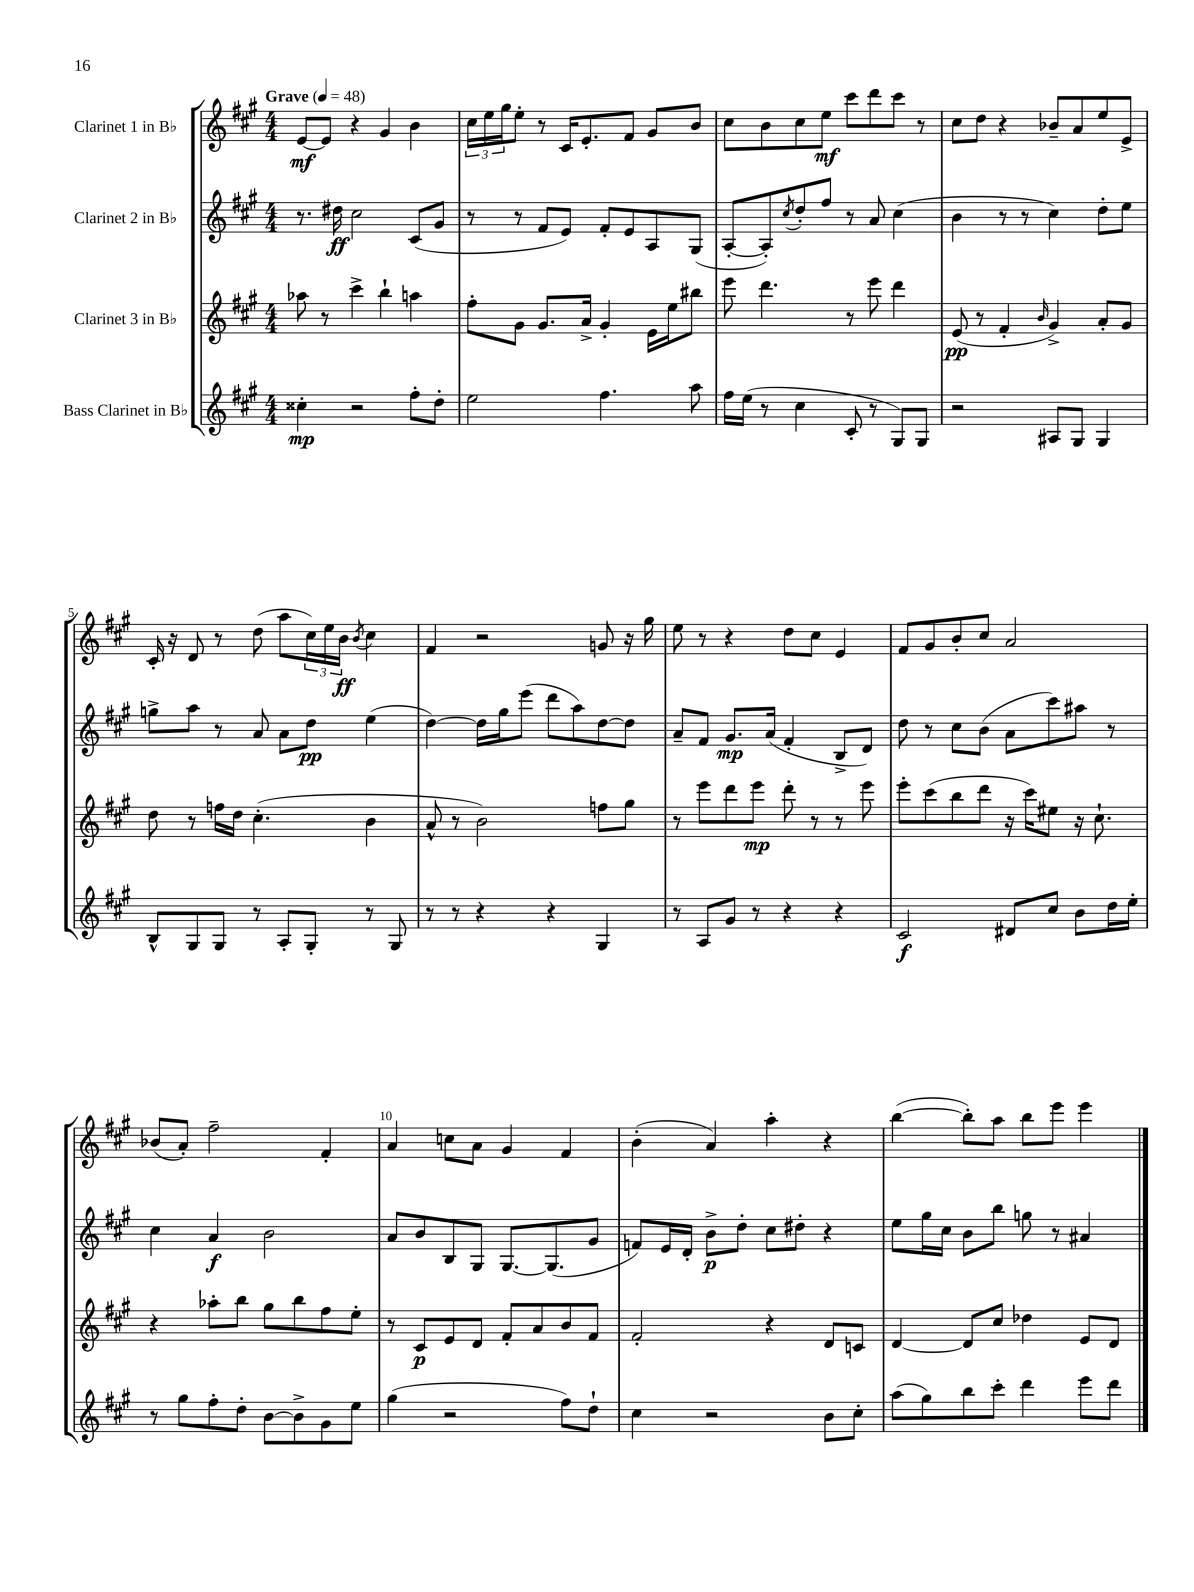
<<
\new StaffGroup <<
\new Staff = "s0" \with { instrumentName = "Clarinet 1 in Bb" } {
    \clef treble \key a \major \numericTimeSignature \time 4/4 \tempo "Grave" 4 = 48
    e'8~\mf e'8 r4 gis'4 b'4 |
    \tuplet 3/2 { cis''16 e''16 gis''16 } e''8-. r8 cis'16 e'8.-. fis'8 gis'8 b'8 |
    cis''8 b'8 cis''8 e''8\mf cis'''8 d'''8 cis'''8 r8 |
    cis''8 d''8 r4 bes'8-- a'8 e''8 e'8-> |
    cis'16-. r16 d'8 r8 d''8( a''8 \tuplet 3/2 { cis''16) e''16 b'16\ff } \acciaccatura { b'8 } cis''4 |
    fis'4 r2 g'8 r16 gis''16 |
    e''8 r8 r4 d''8 cis''8 e'4 |
    fis'8 gis'8 b'8-. cis''8 a'2 |
    bes'8( a'8-.) fis''2-- fis'4-. |
    a'4 c''8 a'8 gis'4 fis'4 |
    b'4-.( a'4) a''4-. r4 |
    b''4~( b''8-.) a''8 b''8 e'''8 e'''4 \bar "|." |
}
\new Staff = "s1" \with { instrumentName = "Clarinet 2 in Bb" } {
    \clef treble \key a \major \numericTimeSignature \time 4/4
    r8. dis''16\ff cis''2 cis'8( gis'8 |
    r8 r8 fis'8 e'8) fis'8-. e'8 a8 gis8( |
    a8~-. a8-.) \acciaccatura { cis''8 } d''8-. fis''8 r8 a'8 cis''4( |
    b'4 r8 r8 cis''4) d''8-. e''8 |
    g''8-> a''8 r8 a'8 a'8 d''8\pp e''4( |
    d''4~) d''16 gis''16 e'''8( d'''8 a''8) d''8~ d''8 |
    a'8-- fis'8 gis'8.\mp a'16( fis'4-. b8-> d'8) |
    d''8 r8 cis''8 b'8( a'8 cis'''8) ais''8 r8 |
    cis''4 a'4\f b'2 |
    a'8 b'8 b8 gis8 gis8.~ gis8.( gis'8 |
    f'8) e'16 d'16-. b'8->\p d''8-. cis''8 dis''8-. r4 |
    e''8 gis''16 cis''16 b'8 b''8 g''8 r8 ais'4 \bar "|." |
}
\new Staff = "s2" \with { instrumentName = "Clarinet 3 in Bb" } {
    \clef treble \key a \major \numericTimeSignature \time 4/4
    aes''8 r8 cis'''4-> b''4-! a''4 |
    fis''8-. gis'8 gis'8. a'16-> gis'4-. e'16 e''16 bis''8 |
    e'''8 d'''4. r8 e'''8 d'''4 |
    e'8\pp( r8 fis'4-. \grace { b'16 } gis'4->) a'8-. gis'8 |
    d''8 r8 f''16 d''16 cis''4.-.( b'4 |
    a'8-^ r8 b'2) f''8 gis''8 |
    r8 e'''8 d'''8 e'''8\mp d'''8-. r8 r8 e'''8 |
    e'''8-. cis'''8( b''8 d'''8 r16 cis'''16) eis''8 r16 cis''8.-! |
    r4 aes''8-. b''8 gis''8 b''8 fis''8 e''8-. |
    r8 cis'8\p e'8 d'8 fis'8-. a'8 b'8 fis'8 |
    fis'2-. r4 d'8 c'8 |
    d'4~ d'8 cis''8 des''4 e'8 d'8 \bar "|." |
}
\new Staff = "s3" \with { instrumentName = "Bass Clarinet in Bb" } {
    \clef treble \key a \major \numericTimeSignature \time 4/4
    cisis''4-.\mp r2 fis''8-. d''8-. |
    e''2 fis''4. a''8 |
    fis''16 e''16( r8 cis''4 cis'8-. r8 gis8) gis8 |
    r2 ais8 gis8 gis4 |
    b8-^ gis8 gis8 r8 a8-. gis8-. r8 gis8 |
    r8 r8 r4 r4 gis4 |
    r8 a8 gis'8 r8 r4 r4 |
    cis'2\f dis'8 cis''8 b'8 d''16 e''16-. |
    r8 gis''8 fis''8-. d''8-. b'8~ b'8-> gis'8 e''8 |
    gis''4( r2 fis''8) d''8-! |
    cis''4 r2 b'8 cis''8-. |
    a''8( gis''8) b''8 cis'''8-. d'''4 e'''8 d'''8 \bar "|." |
}
>>
>>
\layout { \context { \Score \override BarNumber.break-visibility = ##(#f #t #t) barNumberVisibility = #(every-nth-bar-number-visible 5) } }
